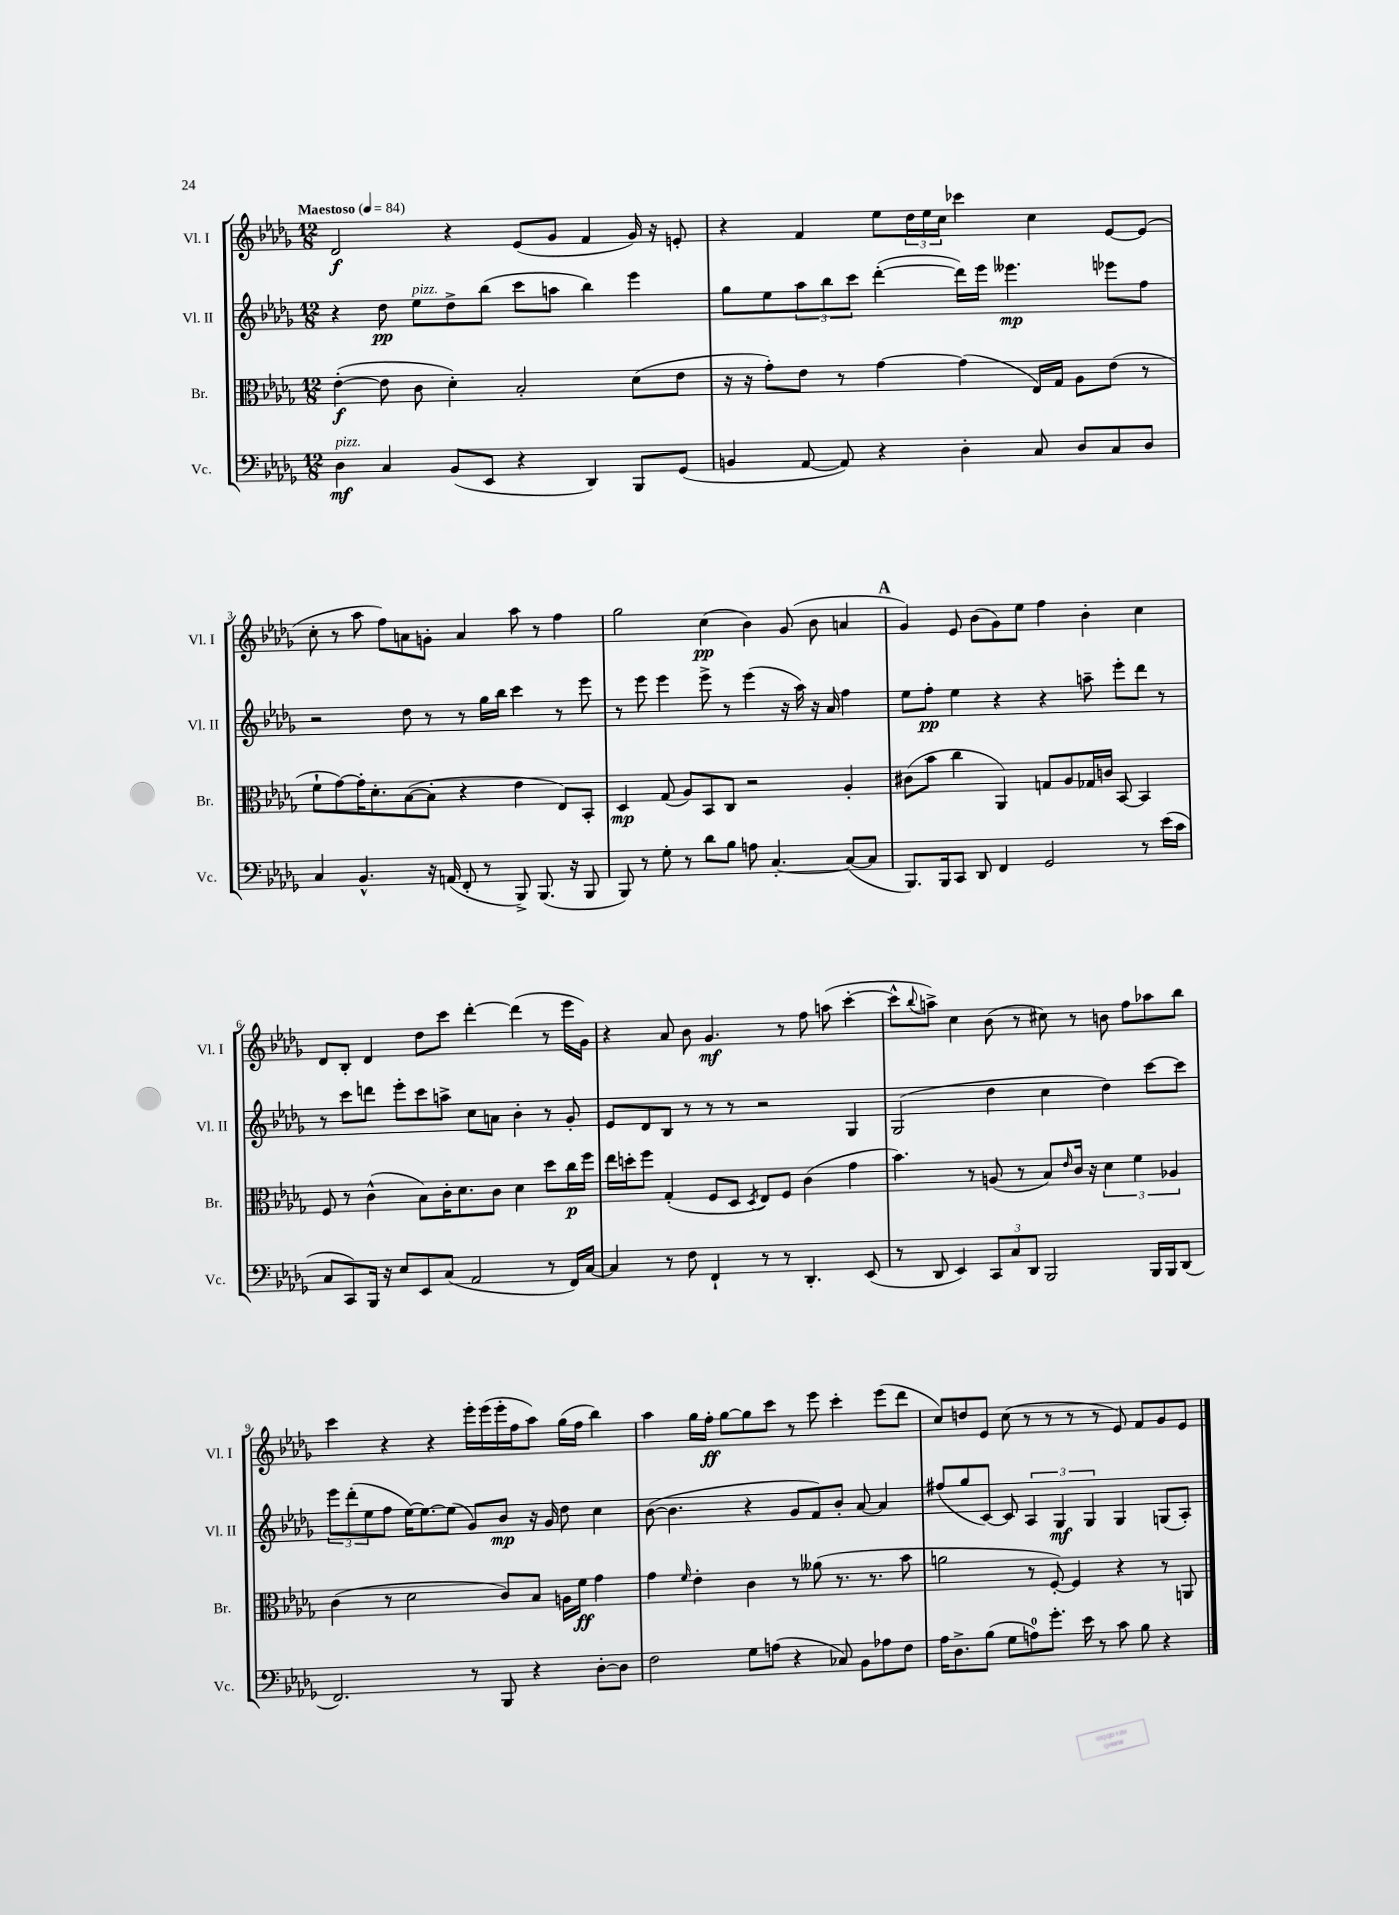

**kern	**dynam	**kern	**dynam	**kern	**dynam	**kern	**dynam
*part4	*part4	*part3	*part3	*part2	*part2	*part1	*part1
*staff4	*staff4	*staff3	*staff3	*staff2	*staff2	*staff1	*staff1
*I"Vc.	*	*I"Br.	*	*I"Vl. II	*	*I"Vl. I	*
*I'Vc.	*	*I'Br.	*	*I'Vl. II	*	*I'Vl. I	*
*clefF4	*	*clefC3	*	*clefG2	*	*clefG2	*
*k[b-e-a-d-g-]	*	*k[b-e-a-d-g-]	*	*k[b-e-a-d-g-]	*	*k[b-e-a-d-g-]	*
*M12/8	*	*M12/8	*	*M12/8	*	*M12/8	*
*MM84	*	*MM84	*	*MM84	*	*MM84	*
=1	=1	=1	=1	=1	=1	=1	=1
!	!	!	!	!	!	!LO:TX:a:B:t=Maestoso	!
!LO:TX:a:i:t=pizz.	!	!	!	!	!	!	!
4D-\	mf	([4e-'\	f	4r	.	2d-/	f
4C/	.	8e-\]	.	8dd-\	pp	.	.
!	!	!	!	!LO:TX:a:i:t=pizz.	!	!	!
.	.	8c\	.	8ee-\L	.	.	.
(8BB-/L	.	4d-'\)	.	8dd-^\	.	4r	.
8EE-/J	.	.	.	(8bb-\J	.	.	.
4r	.	2B-'/	.	8ccc\L	.	(8e-/L	.
.	.	.	.	8aan\J	.	8g-/J	.
4DD-/)	.	.	.	4bb-\)	.	4f/	.
8BBB-/L	.	(8d-\L	.	4eee-\	.	16g-/)	.
.	.	.	.	.	.	16r	.
(8GG-/J	.	8e-\J	.	.	.	8en'/	.
=2	=2	=2	=2	=2	=2	=2	=2
4BBn/	.	16r	.	8gg-\L	.	4r	.
.	.	16r	.	.	.	.	.
.	.	8g-'\L)	.	8ee-\	.	.	.
[8AA-/	.	8e-\J	.	12aa-\	.	4f/	.
.	.	.	.	12bb-\	.	.	.
8AA-/])	.	8r	.	.	.	.	.
.	.	.	.	12ccc\J	.	.	.
4r	.	[4g-\	.	([4ddd-'\	.	8ee-\L	.
.	.	.	.	.	.	24dd-\L	.
.	.	.	.	.	.	24ee-\	.
.	.	.	.	.	.	24cc\JJ	.
4D-'\	.	(4g-\]	.	16ddd-\LL])	.	4ccc-X\	.
.	.	.	.	16eee-\JJ	.	.	.
.	.	.	.	4.eee--X\	mp	.	.
8C/	.	16E-/LL)	.	.	.	4cc\	.
.	.	16G-/JJ	.	.	.	.	.
8D-/L	.	8A-\L	.	.	.	.	.
8C/	.	(8e-\J	.	8eee-X\L	.	[8e-/L	.
8D-/J	.	8r	.	8ff\J	.	(8e-/J]	.
!!LO:LB:g=z
=3	=3	=3	=3	=3	=3	=3	=3
4C/	.	8f`\L	.	2r	.	8cc'\	.
.	.	[8g-\)	.	.	.	8r	.
4.BB-^^/	.	16g-'\K]	.	.	.	8aa-\	.
.	.	8.d-'\	.	.	.	.	.
.	.	.	.	.	.	8ff\L)	.
.	.	([8B-\	.	8dd-\	.	8an\	.
16r	.	8B-'\J]	.	8r	.	8gn'\J	.
(16AAn/	.	.	.	.	.	.	.
8FF'/	.	4r	.	8r	.	4a/	.
8r	.	.	.	16gg-\LL	.	.	.
.	.	.	.	16bb-\JJ	.	.	.
8BBB-^/)	.	4e-\	.	4ccc\	.	8aa-\	.
(8.BBB-/	.	.	.	.	.	8r	.
.	.	8E-/L)	.	8r	.	4ff\	.
16r	.	.	.	.	.	.	.
8BBB-/	.	8BB-'/J	.	8eee-\	.	.	.
=4	=4	=4	=4	=4	=4	=4	=4
8BBB-/)	.	4D-/	mp	8r	.	2gg-\	.
8r	.	.	.	8eee-\	.	.	.
8G-'\	.	(8G-/	.	4eee-\	.	.	.
8r	.	8A-/L)	.	.	.	.	.
8d-\L	.	8BB-/	.	8eee-^\	.	(4cc\	pp
8B-\J	.	8C/J	.	8r	.	.	.
8An\	.	2r	.	(4eee-\	.	4b-\)	.
[4.C'/	.	.	.	.	.	.	.
.	.	.	.	16r	.	(8g-/	.
.	.	.	.	16aa-\)	.	.	.
.	.	.	.	16r	.	8b-\	.
.	.	.	.	16a-/	.	.	.
(8C/L_	.	4A-'/	.	4ff\	.	4an/	.
8C/J]	.	.	.	.	.	.	.
!!LO:REH:place=s1:t=A
=5	=5	=5	=5	=5	=5	=5	=5
8.BBB-/L)	.	(8c#X\L	.	8ee-\L	.	4g-/)	.
.	.	8b-\J	.	8ff'\J	pp	.	.
16BBB-/k	.	.	.	.	.	.	.
8CC/J	.	4cc\	.	4ee-\	.	8e-/	.
8DD-/	.	.	.	.	.	(8b-\L	.
4FF/	.	4AA-/)	.	4r	.	8g-\)	.
.	.	.	.	.	.	8ee-\J	.
2GG-/	.	8Gn/L	.	4r	.	4ff\	.
.	.	8A-/	.	.	.	.	.
.	.	16G-X/L	.	8aan~\	.	4b-'\	.
.	.	16cn/JJ	.	.	.	.	.
.	.	[8BB-/	.	8eee-'\L	.	.	.
8r	.	4BB-/]	.	8ddd-\J	.	4cc\	.
(16e-\LL	.	.	.	8r	.	.	.
16c\JJ	.	.	.	.	.	.	.
!!LO:LB:g=z
=6	=6	=6	=6	=6	=6	=6	=6
8C/L	.	8F/	.	8r	.	8d-/L	.
8CC/)	.	8r	.	8ccc\L	.	8B-'/J	.
16BBB-/Jk	.	(4c^^\	.	8dddn\J	.	4d-/	.
16r	.	.	.	.	.	.	.
8E-/L	.	.	.	8eee-'\L	.	.	.
8EE-/	.	8B-\L)	.	8ccc\	.	8dd-\L	.
(8C/J	.	16c'\K	.	8aan^\J	.	8ccc\J	.
.	.	8.d-\	.	.	.	.	.
2AA-/	.	.	.	8cc\L	.	[4ddd-'\	.
.	.	8c\J	.	8an\J	.	.	.
.	.	4d-\	.	4b-'\	.	(4ddd-\]	.
8r	.	8dd-\L	.	8r	.	8r	.
16FF/LL)	.	16cc\L	p	8g-'/	.	16eee-\LL	.
[16C/JJ	.	16ff\JJ	.	.	.	16g-\JJ)	.
=7	=7	=7	=7	=7	=7	=7	=7
4C/]	.	16ee-\LL	.	8e-/L	.	4r	.
.	.	16ddn'\J	.	.	.	.	.
.	.	8ff\J	.	8d-/	.	.	.
8r	.	(4G-'/	.	8B-/J	.	8a-/	.
8F\	.	.	.	8r	.	8b-\	.
4FF`/	.	8F/L	.	8r	.	4.g-/	mf
.	.	8D-/J	.	8r	.	.	.
.	.	8qD-/	.	.	.	.	.
8r	.	8E-/L)	.	2r	.	.	.
8r	.	8F/J	.	.	.	8r	.
4.DD-'/	.	(4c\	.	.	.	8ff\	.
.	.	.	.	.	.	(8aan\	.
.	.	4g-\	.	4G-/	.	[4ccc'\	.
(8EE-/	.	.	.	.	.	.	.
=8	=8	=8	=8	=8	=8	=8	=8
8r	.	4.b-\)	.	(2G-/	.	8ccc^^\L]	.
.	.	.	.	.	.	8qqbb-/	.
8DD-/	.	.	.	.	.	8aan^\J)	.
4EE-/)	.	.	.	.	.	4cc\	.
.	.	8r	.	.	.	.	.
12CC/L	.	(8An/	.	4dd-\	.	(8b-\	.
12C/	.	.	.	.	.	.	.
.	.	8r	.	.	.	8r	.
12DD-/J	.	.	.	.	.	.	.
2BBB-/	.	8B-/L)	.	4cc\	.	8cc#X\)	.
.	.	16qqe-/	.	.	.	.	.
.	.	16c/Jk	.	.	.	8r	.
.	.	16r	.	.	.	.	.
.	.	6d-\	.	4dd-\)	.	8bn\	.
.	.	.	.	.	.	8ff\L	.
.	.	6f\	.	.	.	.	.
16BBB-/LL	.	.	.	[8ccc\L	.	8aa-X\	.
16BBB-/J	.	.	.	.	.	.	.
.	.	6A-X/	.	.	.	.	.
(8DD-/J	.	.	.	8ccc\J]	.	8bb-\J	.
!!LO:LB:g=z
=9	=9	=9	=9	=9	=9	=9	=9
2.FF/)	.	(4c\	.	12eee-\L	.	4ccc\	.
.	.	.	.	(12ddd-'\	.	.	.
.	.	.	.	12ee-\	.	.	.
.	.	8r	.	8ff\J	.	4r	.
.	.	2d-\	.	[16ee-\KL)	.	.	.
.	.	.	.	8.ee-\_	.	.	.
.	.	.	.	.	.	4r	.
.	.	.	.	(8ee-\J]	.	.	.
8r	.	.	.	8g-/L)	.	16eee-'\LL	.
.	.	.	.	.	.	(16eee-\	.
8BBB-/	.	8c/L)	.	8b-/J	mp	16eee-'\	.
.	.	.	.	.	.	16ff\J	.
4r	.	8B-/J	.	16r	.	8aa-\J)	.
.	.	.	.	16g-/	.	.	.
.	.	16An\LL	.	8dd-\	.	(16gg-\LL	.
.	.	16f\JJ	ff	.	.	16ff\JJ	.
[8D-'\L	.	4g-\	.	4cc\	.	4bb-\)	.
8D-\J]	.	.	.	.	.	.	.
=10	=10	=10	=10	=10	=10	=10	=10
2F\	.	4g-\	.	([8b-\	.	4aa-\	.
.	.	.	.	4.b-\]	.	.	.
.	.	16qqf/	.	.	.	.	.
.	.	4e-'\	.	.	.	16gg-\LL	.
.	.	.	.	.	.	16ff'\JJ	ff
.	.	.	.	.	.	[8gg-\L	.
8G-\L	.	4c\	.	4r	.	8gg-\]	.
(8An\J	.	.	.	.	.	8ccc\J	.
4r	.	8r	.	8g-/L	.	8r	.
.	.	(8a--X\	.	8f/)	.	8eee-\	.
8C-X/)	.	8.r	.	8b-'/J	.	4ccc'\	.
8BB-\L	.	.	.	[8a-/	.	.	.
.	.	8.r	.	.	.	.	.
8A-X\	.	.	.	4a-/]	.	(8eee-\L	.
8F\J	.	8b-\	.	.	.	8ddd-\J	.
=11	=11	=11	=11	=11	=11	=11	=11
16A-\KL	.	2an\	.	(8ff#X/L	.	8cc/L)	.
8.D-^\	.	.	.	.	.	.	.
.	.	.	.	8gg-/	.	8ddn/	.
(8B-\J	.	.	.	[8c/J)	.	8e-/J	.
8G-\L	.	.	.	8c/]	.	(8cc\	.
8An\)	.	8r	.	6A-/	.	8r	.
8.g-'\J	.	[8F'/)	.	.	.	8r	.
.	.	.	.	6G-/	mf	.	.
.	.	4F/]	.	.	.	8r	.
16e-\	.	.	.	.	.	.	.
.	.	.	.	6G-/	.	.	.
8r	.	.	.	.	.	8r	.
8c\	.	4r	.	4G-/	.	8e-/)	.
8B-\	.	.	.	.	.	8f/L	.
4r	.	8r	.	(8Gn/L	.	8g-/	.
.	.	8AAn/	.	8A-'/J)	.	8e-/J	.
==	==	==	==	==	==	==	==
*-	*-	*-	*-	*-	*-	*-	*-
